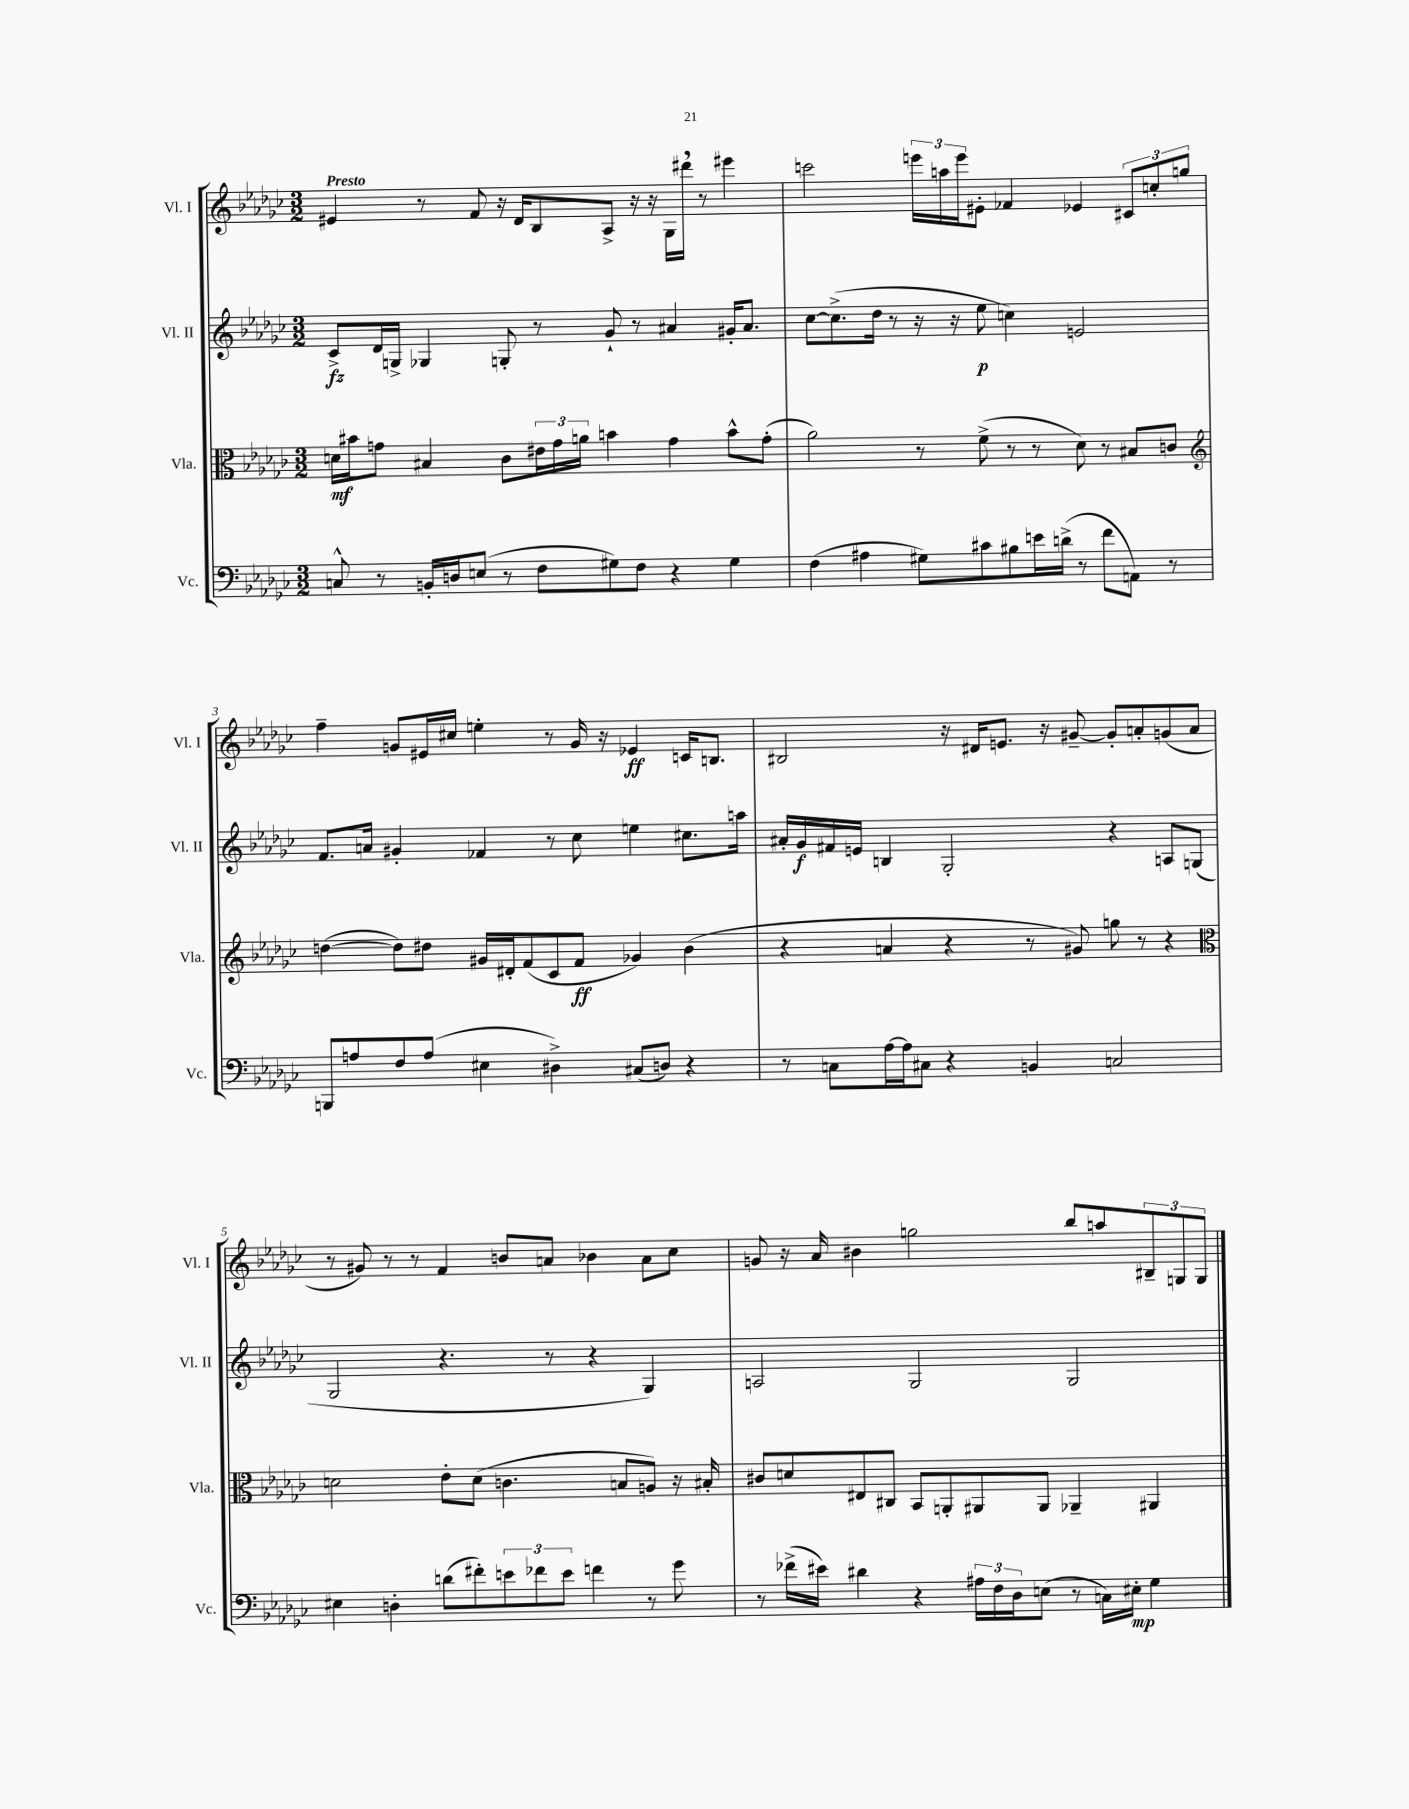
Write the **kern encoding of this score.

**kern	**kern	**kern	**kern
*staff4	*staff3	*staff2	*staff1
*clefF4	*clefC3	*clefG2	*clefG2
*k[b-e-a-d-g-c-]	*k[b-e-a-d-g-c-]	*k[b-e-a-d-g-c-]	*k[b-e-a-d-g-c-]
*M3/2	*M3/2	*M3/2	*M3/2
8C^^	16d	8c-^	4e#
.	16b#	.	.
8r	8g	16d-	.
.	.	16G^	.
16BB'	4B#	4G-	8r
16D	.	.	.
(8E	.	.	8f
8r	8c-	8G'	16r
.	.	.	16d-
8F	24e#	8r	8B-
.	24g	.	.
.	24a	.	.
8G#)	4b	8g-`	8A-^
8F	.	8r	16r
.	.	.	16r
4r	4g	4a#	16G-
.	.	.	16ddd#
.	.	.	8r
4G#	8b^^	16g#'	4eee#
.	.	8.a#	.
.	(8g'	.	.
=	=	=	=
(4F	2a-)	[8cc-	2ccc
.	.	(8.cc-^]	.
4A#	.	.	.
.	.	16dd-	.
.	.	8r	.
8G#)	8r	16r	24eee
.	.	.	24aa
.	.	16r	.
.	.	.	24eee
8c#	(8f^	8ee-	8e#'
8B#	8r	4cc)	4f-
16e	8r	.	.
(16d^	.	.	.
8r	8d-)	2e	4e-
8f	8r	.	.
8AA)	8B#	.	12c#
.	.	.	12cc'
8r	8c	.	.
.	.	.	12gg
=	=	=	=
*	*clefG2	*	*
8BBB	([4dd	8.f	4ff~
8A	.	.	.
.	.	16a	.
8F	8dd])	4g#'	8g
(8A	8dd#	.	16e#
.	.	.	16cc#
4E#	16g#	4f-	4ee'
.	16d#'	.	.
.	(8f	.	.
4D#^)	8c-	8r	8r
.	8f	8cc-	16g
.	.	.	16r
(8C#	4g-)	4ee	4e-
8D)	.	.	.
4r	(4b-	8.cc#	16c
.	.	.	8.B
.	.	16aa	.
=	=	=	=
8r	4r	16a#'	2B#
.	.	16g-	.
8C	.	16f#	.
.	.	16e	.
[16A-	4a	4B	.
16A-]	.	.	.
8C#	.	.	.
4r	4r	2G-'	16r
.	.	.	16d#
.	.	.	8.e
4BB	8r	.	.
.	.	.	16r
.	8g#)	.	[8g#~
2C	8gg	4r	8g#']
.	8r	.	8a'
.	4r	8A	(8g
.	.	(8G	8a
=	=	=	=
*	*clefC3	*	*
4E#	2d	2G-	8r
.	.	.	8g#)
4D'	.	.	8r
.	.	.	8r
(8d	8e-'	4.r	4f
8f#')	(8d	.	.
12e	4.c	.	8b
12f-	.	.	.
.	.	8r	8a
12e	.	.	.
4f	.	4r	4b-
.	8B	.	.
8r	8A)	4G-)	8a
8g-	16r	.	8cc-
.	16B#'	.	.
=	=	=	=
8r	8c#	2A	8g
(16f-^	8d	.	16r
16e#)	.	.	16a-
4d#	8E#	.	4b#
.	8C#	.	.
4r	8BB-	2G-	2gg
.	8AA'	.	.
24A#	8AA#	.	.
24F	.	.	.
24D-	.	.	.
(8E	8AA#	.	.
8r	4AA-~	2G-	8bb-
16C)	.	.	8aa
16E#'	.	.	.
4G-	4AA#	.	12B#~
.	.	.	12G
.	.	.	12G
==	==	==	==
*-	*-	*-	*-
